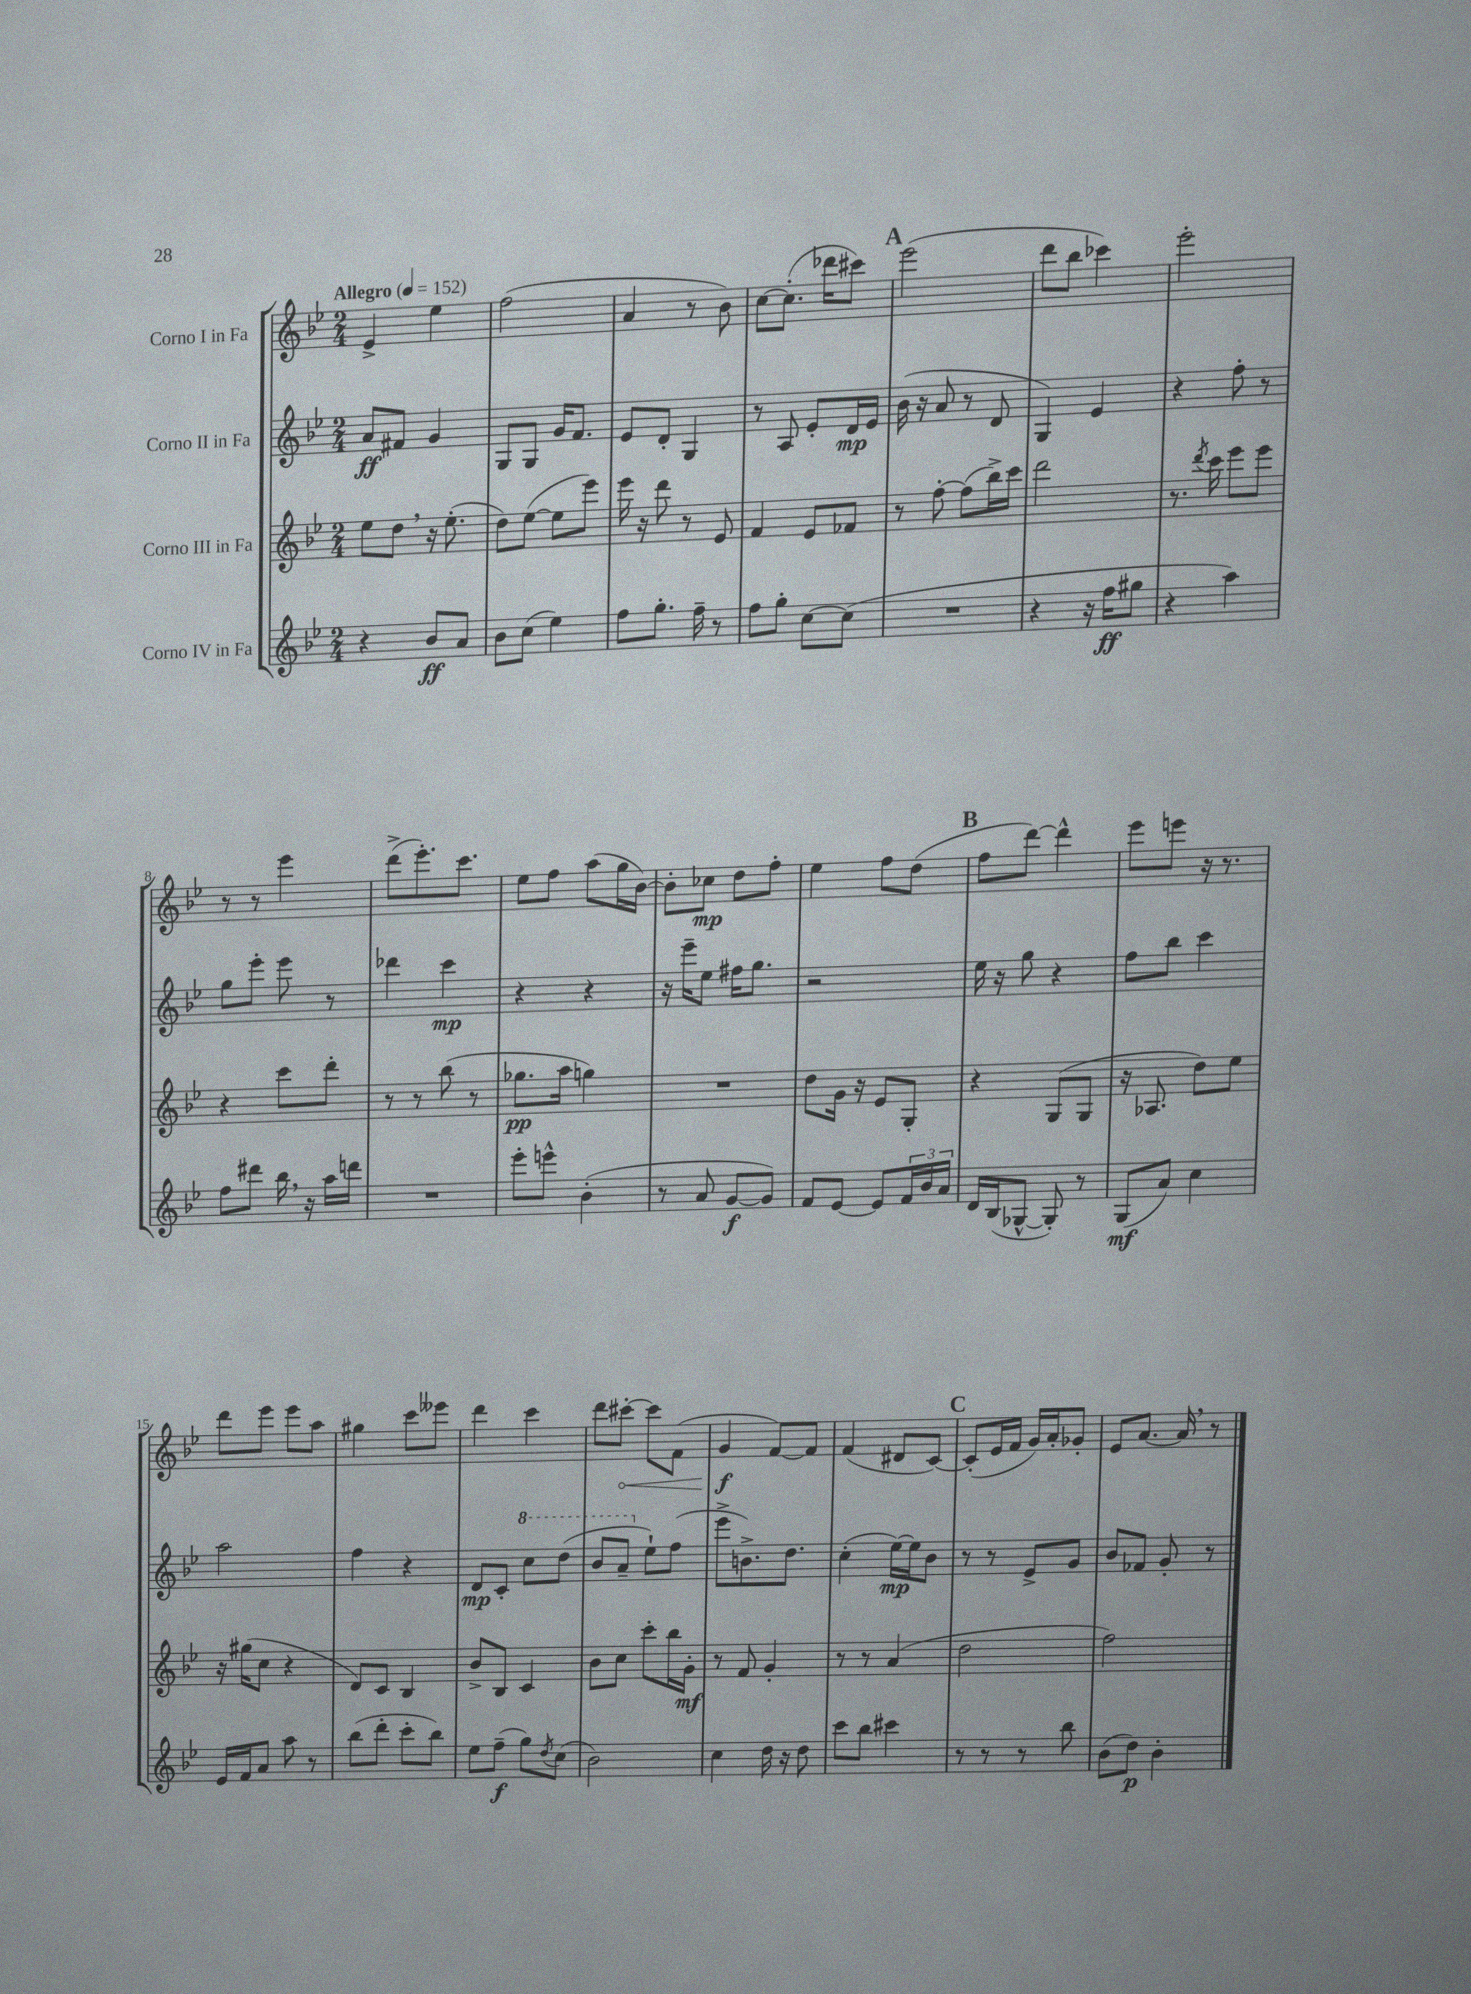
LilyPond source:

<<
\new StaffGroup <<
\new Staff = "s0" \with { instrumentName = "Corno I in Fa" } {
    \clef treble \key bes \major \numericTimeSignature \time 2/4 \tempo "Allegro" 4 = 152
    ees'4-> ees''4 |
    f''2( |
    a'4 r8 bes'8) |
    c''8~ c''8.-.( des'''16 cis'''8) |
    \mark \markup { \bold "A" } ees'''2( |
    d'''8 bes''8 ces'''4) |
    ees'''2-. |
    r8 r8 ees'''4 |
    d'''8->( ees'''8.-.) c'''8. |
    ees''8 f''8 a''8( g''16 bes'16~) |
    bes'8-. ces''8\mp d''8 f''8-. |
    ees''4 f''8 d''8( |
    \mark \markup { \bold "B" } f''8 d'''8~) d'''4-^ |
    ees'''8 e'''8 r16 r8. |
    d'''8 ees'''8 ees'''8 a''8 |
    gis''4 c'''8 eeses'''8 |
    d'''4 c'''4 |
    d'''8 \once \override Hairpin.circled-tip = ##t cis'''8~-.\< cis'''8 f'8( |
    g'4\f\! f'8~) f'8 |
    f'4( dis'8 c'8~) |
    \mark \markup { \bold "C" } c'8-.( ees'16 f'16 g'16) a'16-. ges'8-. |
    ees'8 a'8.~ a'16 \breathe r8 \bar "|." |
}
\new Staff = "s1" \with { instrumentName = "Corno II in Fa" } {
    \clef treble \key bes \major \numericTimeSignature \time 2/4
    a'8\ff fis'8 g'4 |
    g8 g8 g'16 f'8. |
    ees'8 d'8-. g4 |
    r8 a8 ees'8-. d'16\mp ees'16 |
    \mark \markup { \bold "A" } bes'16( r16 a'8 r8 d'8 |
    g4) ees'4 |
    r4 f''8-. r8 |
    g''8 ees'''8-. ees'''8 r8 |
    des'''4 c'''4\mp |
    r4 r4 |
    r16 ees'''16-- ees''8 fis''16 g''8. |
    r2 |
    \mark \markup { \bold "B" } ees''16 r16 g''8 r4 |
    f''8 bes''8 c'''4 |
    a''2 |
    f''4 r4 |
    d'8\mp c'8-. \ottava #1 c'''8 d'''8( |
    bes''8 a''8-- \ottava #0 ees''8-!) f''8( |
    ees'''8-> b'8.->) d''8. |
    c''4-.( ees''16~\mp) ees''16 bes'8 |
    \mark \markup { \bold "C" } r8 r8 ees'8-> g'8 |
    bes'8 fes'8 g'8-. r8 \bar "|." |
}
\new Staff = "s2" \with { instrumentName = "Corno III in Fa" } {
    \clef treble \key bes \major \numericTimeSignature \time 2/4
    ees''8 d''8 \breathe r16 ees''8.-.( |
    d''8) ees''8~( ees''8 ees'''8) |
    ees'''16 r16 d'''8 r8 ees'8 |
    f'4 ees'8 fes'8 |
    \mark \markup { \bold "A" } r8 f''8~-. f''8( bes''16->) c'''16 |
    d'''2 |
    r8. \acciaccatura { d'''8 } c'''16 ees'''8 ees'''8 |
    r4 c'''8 d'''8-. |
    r8 r8 bes''8( r8 |
    ges''8.\pp a''16 g''4) |
    R2 |
    d''8 g'16 r16 ees'8 g8-. |
    \mark \markup { \bold "B" } r4 g8( g8 |
    r16 aes8. d''8) ees''8 |
    r16 gis''16( c''8 r4 |
    d'8) c'8 bes4 |
    bes'8-> bes8 c'4 |
    bes'8 c''8 c'''8-. bes''16 g'16-.\mf |
    r8 f'8 g'4-. |
    r8 r8 a'4( |
    \mark \markup { \bold "C" } d''2 |
    f''2) \bar "|." |
}
\new Staff = "s3" \with { instrumentName = "Corno IV in Fa" } {
    \clef treble \key bes \major \numericTimeSignature \time 2/4
    r4 bes'8\ff a'8 |
    bes'8 c''8( ees''4) |
    f''8 g''8.-. f''16-- r8 |
    f''8 g''8-. c''8~ c''8( |
    \mark \markup { \bold "A" } R2 |
    r4 r16 f''16\ff gis''8 |
    r4 a''4) |
    f''8 dis'''8 bes''16 \breathe r16 a''16 d'''16 |
    R2 |
    ees'''8-. e'''8-^ bes'4-.( |
    r8 a'8 g'8~\f g'8) |
    f'8 ees'8~ ees'8 \tuplet 3/2 { f'16 bes'16 a'16 } |
    \mark \markup { \bold "B" } d'16 bes16( ges8~-^ ges8-.) r8 |
    g8\mf( a'8) c''4 |
    ees'16 f'16 a'8 a''8 r8 |
    bes''8( d'''8-. c'''8-. bes''8) |
    ees''8 f''8--\f( g''8) \acciaccatura { d''8 } c''8( |
    bes'2) |
    c''4 d''16 r16 d''8 |
    c'''8 bes''8 cis'''4 |
    \mark \markup { \bold "C" } r8 r8 r8 bes''8 |
    bes'8( d''8\p) bes'4-. \bar "|." |
}
>>
>>
